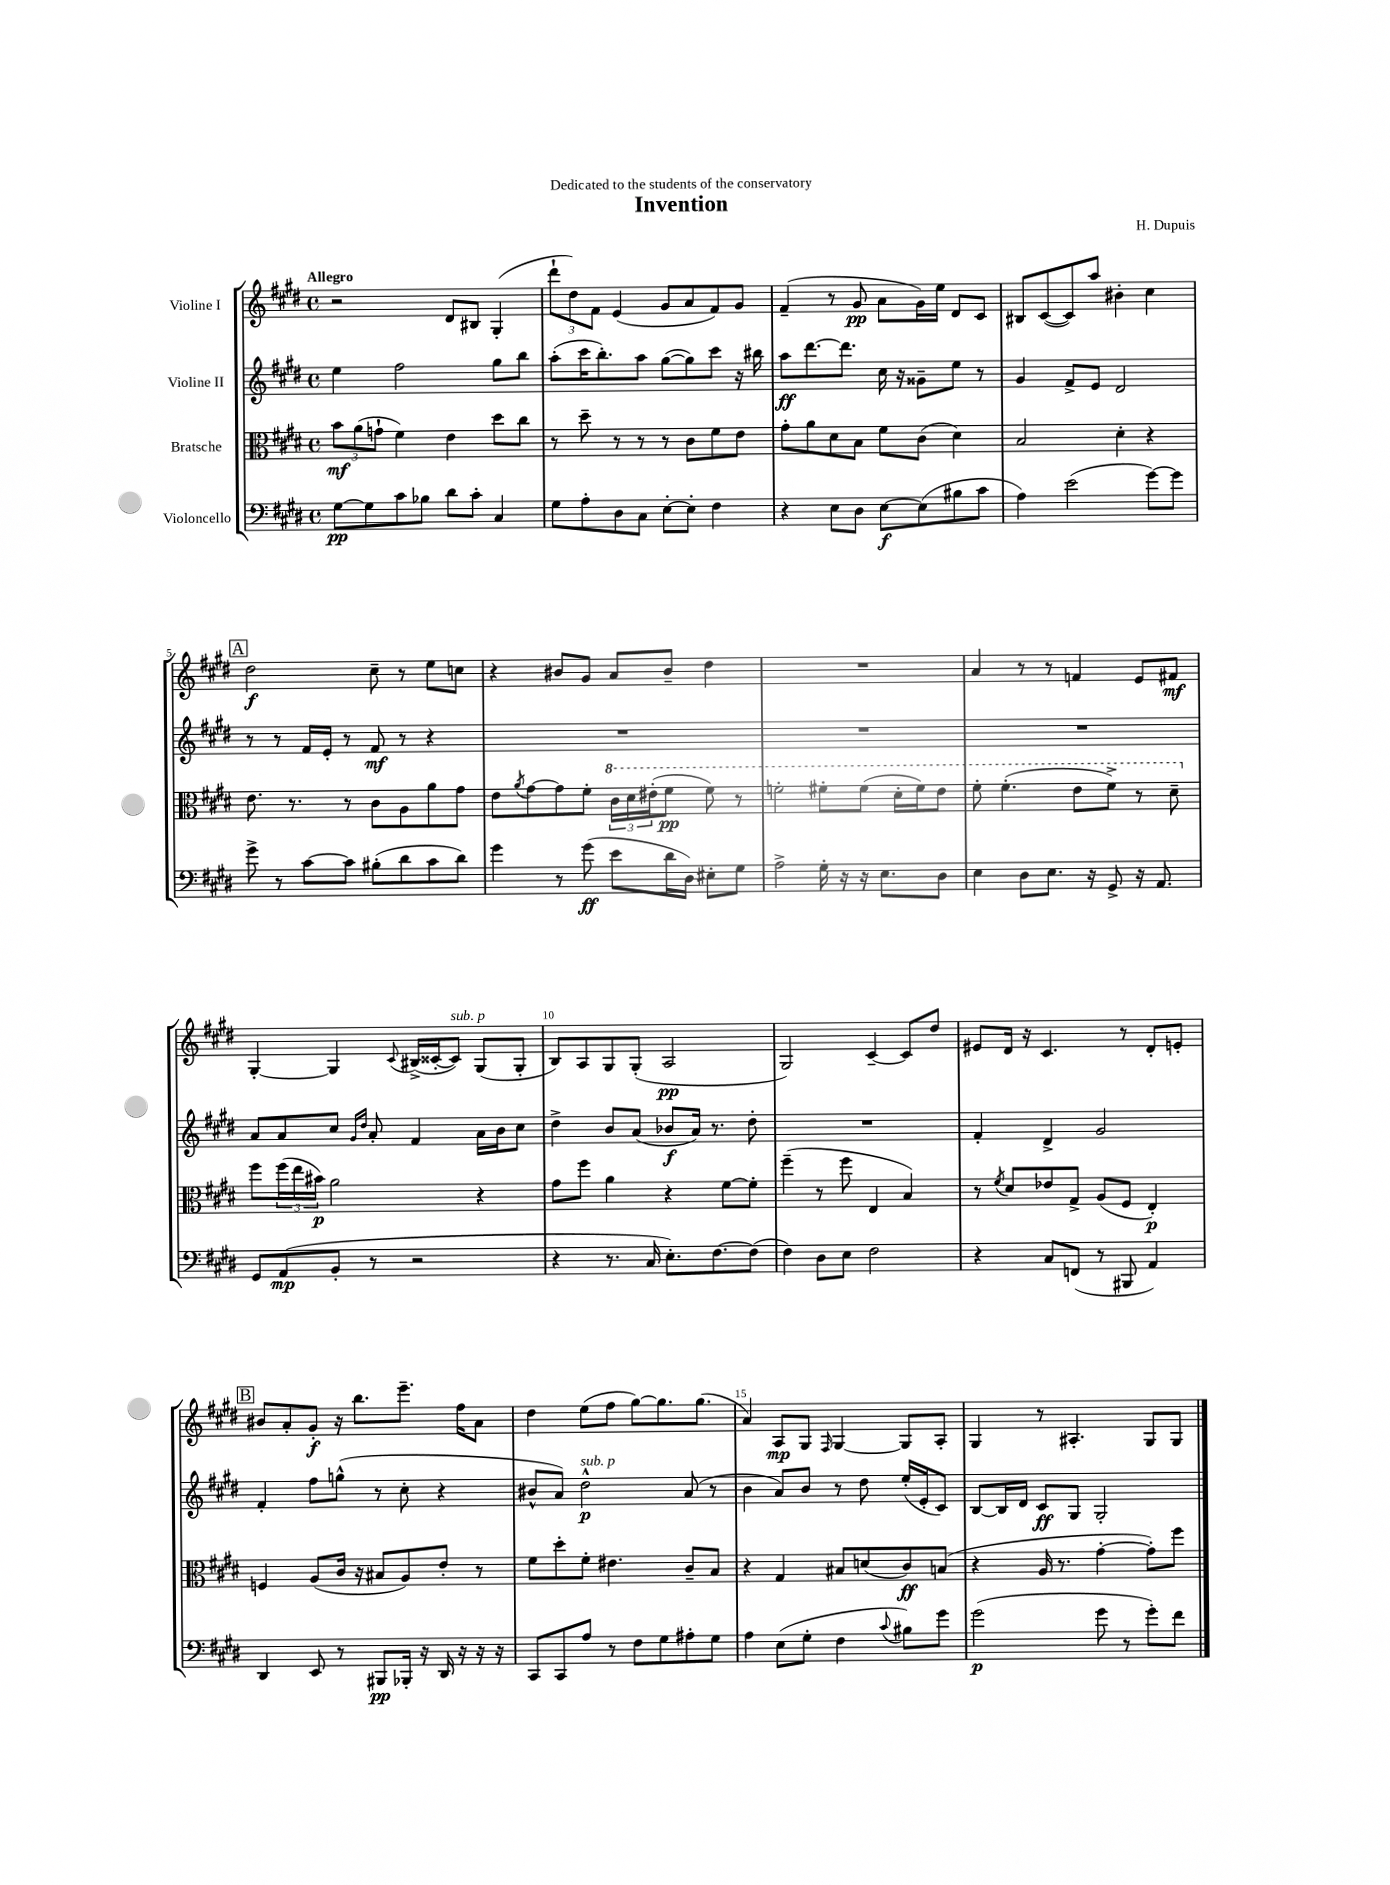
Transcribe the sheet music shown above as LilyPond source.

\header { title = "Invention" composer = "H. Dupuis" dedication = "Dedicated to the students of the conservatory" }
<<
\new StaffGroup <<
\new Staff = "s0" \with { instrumentName = "Violine I" } {
    \clef treble \key e \major \defaultTimeSignature \time 4/4 \tempo "Allegro"
    r2 dis'8 bis8 gis4-.( |
    \tuplet 3/2 { dis'''8-! dis''8) fis'8 } e'4( gis'8 a'8 fis'8) gis'8 |
    fis'4--( r8 gis'8\pp a'8 gis'16) e''16 dis'8 cis'8 |
    bis8 cis'8~( cis'8) a''8 bis'4-. cis''4 |
    \mark \markup { \box "A" } dis''2\f cis''8-- r8 e''8 c''8 |
    r4 bis'8 gis'8 a'8 bis'8-- dis''4 |
    R1 |
    a'4 r8 r8 f'4 e'8 fis'8\mf |
    gis4~-. gis4 \appoggiatura { cis'8 } bis16->( cisis'16~-. cisis'8^\markup { \italic "sub. p" }) gis8( gis8-. |
    b8) a8 gis8 gis8-.( a2\pp |
    gis2) cis'4~-- cis'8 dis''8 |
    eis'8 dis'16 r16 cis'4. r8 dis'8-. e'8-. |
    \mark \markup { \box "B" } bis'8 a'8-. gis'8-.\f r16 b''8. e'''8.-- fis''16 a'8 |
    dis''4 e''8( fis''8 gis''8~) gis''8. gis''8.( |
    a'4) a8\mp gis8 \grace { fis16 } gis4~ gis8 a8-. |
    gis4 r8 ais4.-. gis8 gis8 \bar "|." |
}
\new Staff = "s1" \with { instrumentName = "Violine II" } {
    \clef treble \key e \major \defaultTimeSignature \time 4/4
    e''4 fis''2 gis''8 b''8 |
    a''8-.( cis'''16 b''8.-.) a''8 gis''8~( gis''8) cis'''8 r16 bis''16 |
    a''8\ff dis'''8.~ dis'''8. cis''16 r16 gisis'8-- e''8 r8 |
    gis'4 fis'8-> e'8 dis'2 |
    \mark \markup { \box "A" } r8 r8 fis'16 e'16-. r8 fis'8\mf r8 r4 |
    R1 |
    R1 |
    R1 |
    a'8 a'8 cis''8 \grace { gis'16 dis''16 } a'8-. fis'4 a'16 b'16 cis''8 |
    dis''4-> b'8 a'8( bes'8\f a'16) r8. dis''8-. |
    R1 |
    fis'4-. dis'4-> gis'2 |
    \mark \markup { \box "B" } fis'4-. fis''8 g''8-^( r8 cis''8-. r4 |
    bis'8-^ a'8) dis''2-^\p^\markup { \italic "sub. p" } a'8( r8 |
    b'4 a'8) b'8 r8 dis''8 e''16-.( e'16-. cis'8) |
    b8~ b16 dis'16 cis'8\ff gis8 gis2-. \bar "|." |
}
\new Staff = "s2" \with { instrumentName = "Bratsche" } {
    \clef alto \key e \major \defaultTimeSignature \time 4/4
    \tuplet 3/2 { b'8\mf a'8( g'8-! } fis'4) e'4 dis''8 cis''8 |
    r8 dis''8-- r8 r8 r8 cis'8 fis'8 e'8 |
    gis'8-. a'8 dis'8 b8 fis'8 cis'8( dis'4) |
    b2 dis'4-. r4 |
    \mark \markup { \box "A" } e'8. r8. r8 cis'8 a8 a'8 gis'8 |
    e'8 \acciaccatura { a'8 } gis'8~ gis'8 fis'8-. \tuplet 3/2 { \ottava #1 cis''16 dis''16 eis''16-.( } fis''8\pp fis''8) r8 |
    f''2-. fis''8-. fis''8( dis''16-. fis''16) e''8 |
    fis''8-. fis''4.-.( e''8 fis''8->) r8 dis''8-- \ottava #0 |
    fis''8 \tuplet 3/2 { fis''16( e''16 bis'16\p) } a'2 r4 |
    gis'8 fis''8 a'4 r4 fis'8~ fis'8-. |
    fis''4--( r8 fis''8 e4 b4) |
    r8 \acciaccatura { fis'8 } dis'8 ees'8 gis8-> a8( fis8 e4-.\p) |
    \mark \markup { \box "B" } f4 a8( cis'16 r16 bis8 a8) e'8-. r8 |
    fis'8 dis''8-. fis'8-. eis'4. cis'8-- b8 |
    r4 gis4 bis8 d'8( cis'8\ff) b8( |
    r4 a16 r8. gis'4~-. gis'8-.) fis''8 \bar "|." |
}
\new Staff = "s3" \with { instrumentName = "Violoncello" } {
    \clef bass \key e \major \defaultTimeSignature \time 4/4
    gis8~\pp gis8 cis'8 bes8 dis'8 cis'8-. cis4 |
    gis8 a8-. dis8 cis8 e8~-. e8-. fis4 |
    r4 e8 dis8 e8~\f e8( bis8 cis'8 |
    a4) e'2( gis'8~) gis'8 |
    \mark \markup { \box "A" } gis'8-> r8 cis'8~ cis'8 bis8-.( dis'8 cis'8 dis'8) |
    gis'4 r8 gis'8\ff( e'8 dis'16 dis16) eis8-. gis8 |
    a2-> gis16-. r16 r16 e8. dis8 |
    e4 dis8 e8. r16 gis,8-> r16 a,8. |
    gis,8 a,8\mp( b,8-. r8 r2 |
    r4 r8. cis16 e8.-.) fis8.~ fis8( |
    fis4) dis8 e8 fis2 |
    r4 cis8 f,8( r8 bis,,8 a,4) |
    \mark \markup { \box "B" } dis,4 e,8 r8 bis,,8\pp bes,,16-. r16 dis,16 r16 r16 r16 |
    cis,8 cis,8 a8 r8 fis8 gis8 ais8-. gis8 |
    a4 e8( gis8-. fis4 \appoggiatura { cis'8 } bis8) gis'8 |
    gis'2\p( gis'8 r8 gis'8-.) fis'8 \bar "|." |
}
>>
>>
\layout { \context { \Score \override BarNumber.break-visibility = ##(#f #t #t) barNumberVisibility = #(every-nth-bar-number-visible 5) } }
